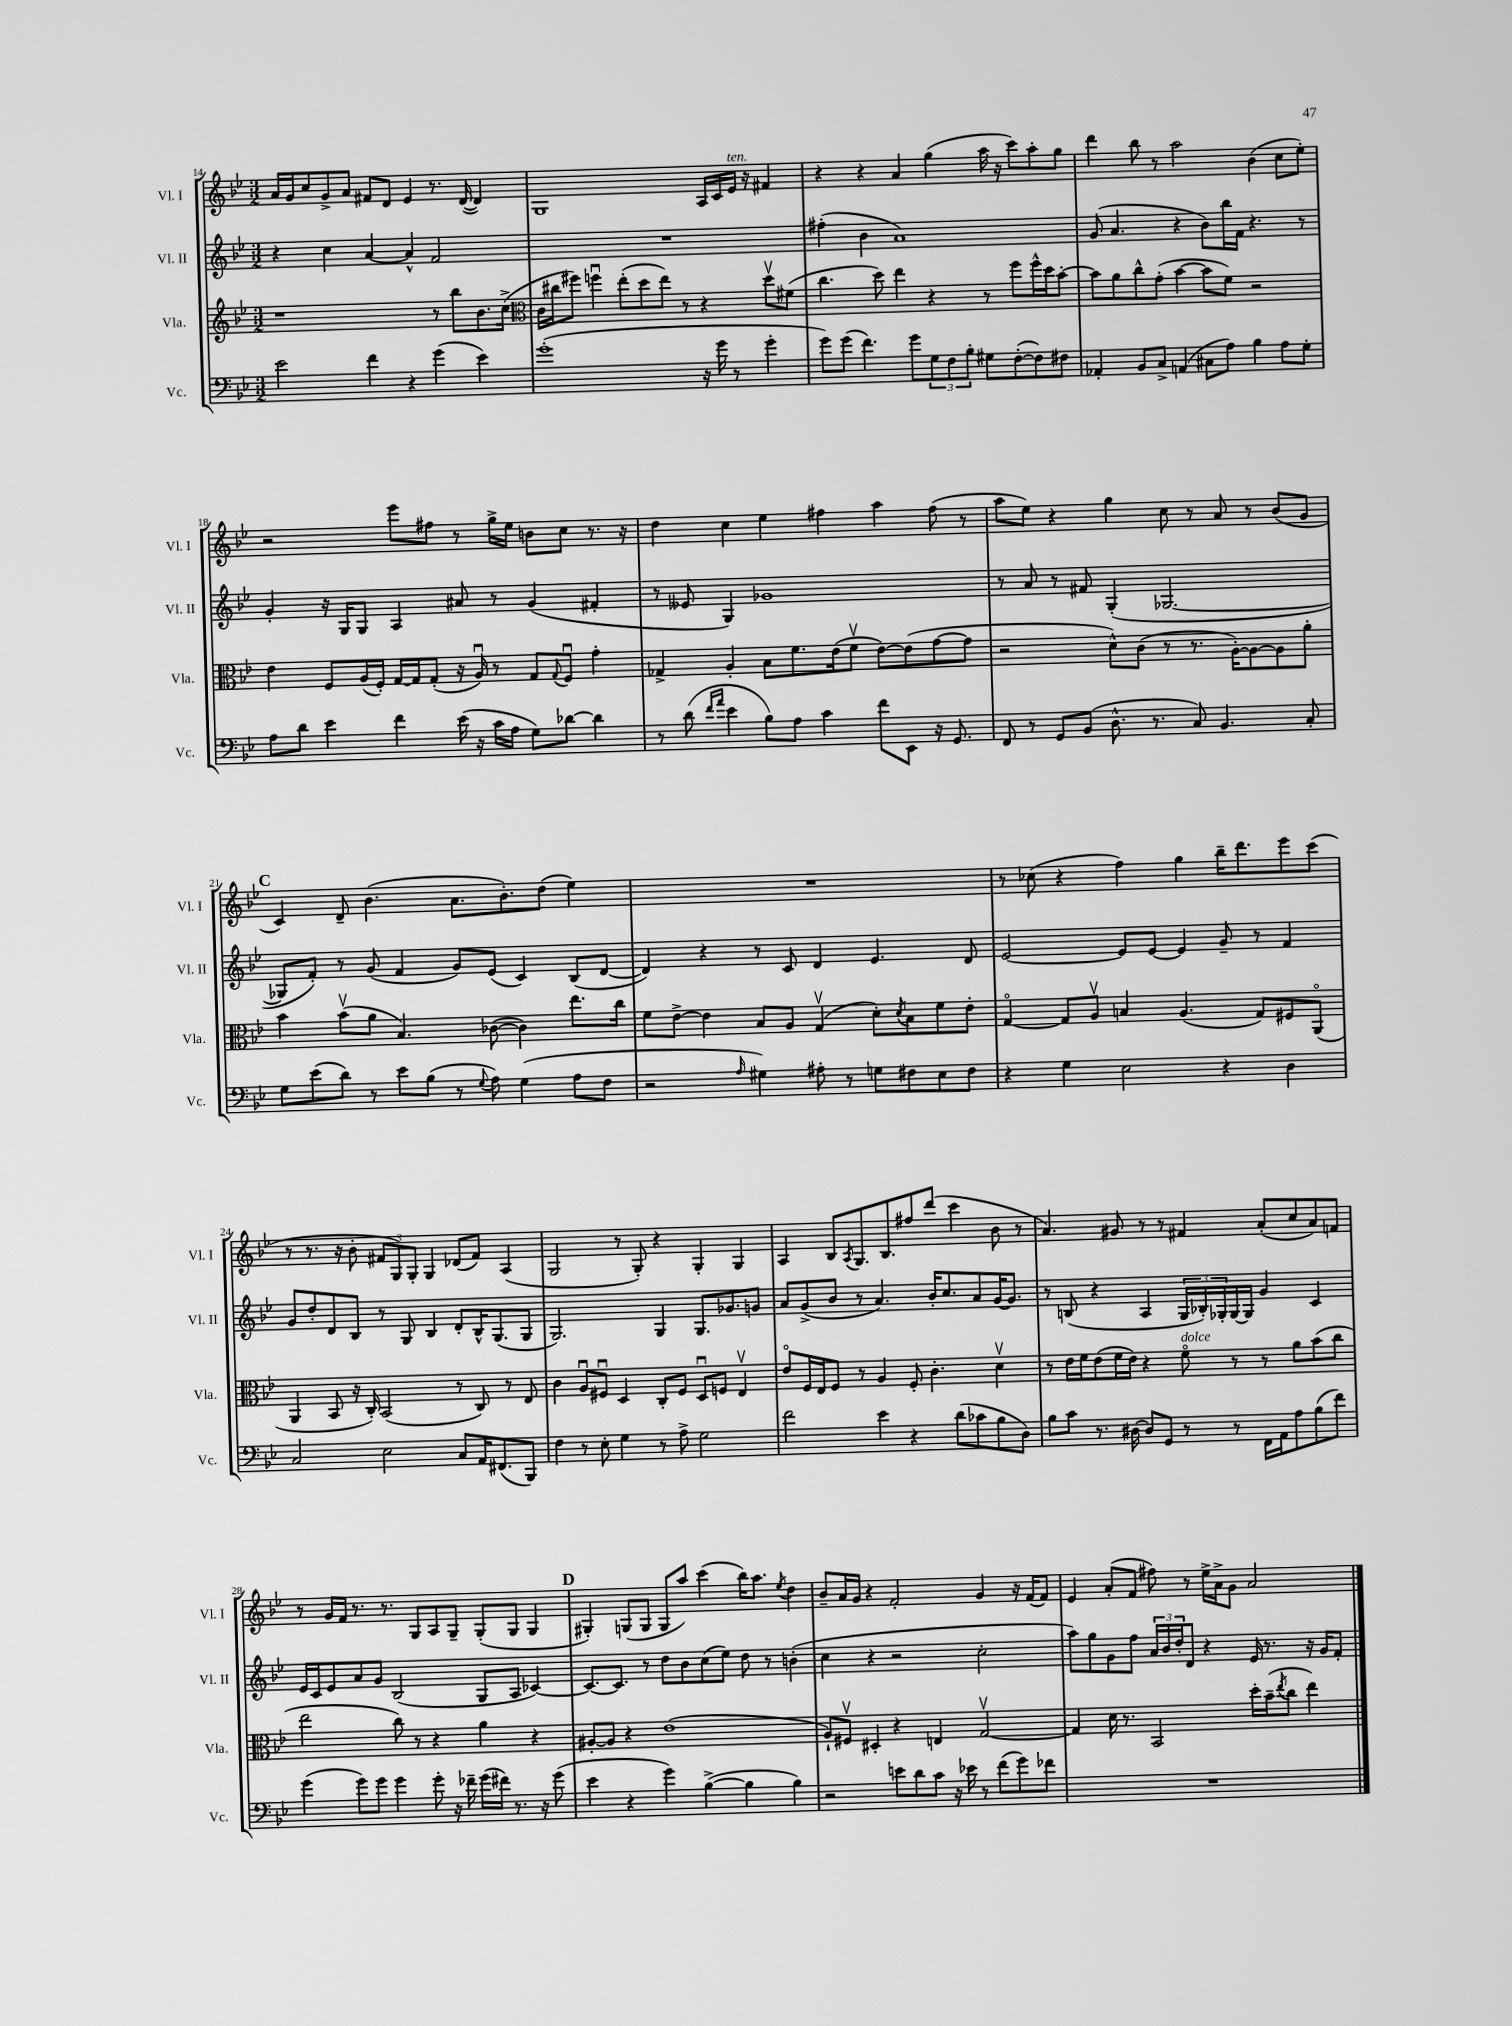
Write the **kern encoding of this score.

**kern	**kern	**kern	**kern
*staff4	*staff3	*staff2	*staff1
*clefF4	*clefG2	*clefG2	*clefG2
*k[b-e-]	*k[b-e-]	*k[b-e-]	*k[b-e-]
*M3/2	*M3/2	*M3/2	*M3/2
2e-\	1r	4r	16a/LL
.	.	.	16g/J
.	.	.	8cc/
.	.	4cc\	8g^/
.	.	.	8a/J
4f\	.	[4a/	8f#/L
.	.	.	8d/J
4r	.	4a^^/]	4e-/
(4g\	8r	2f/	8.r
.	8bb-\L	.	.
.	.	.	([16d/
4e-\)	8.b-\	.	4d/])
.	(16cc^\Jk	.	.
=	=	=	=
*	*clefC3	*	*
(1g'	16c\LL	1.r	1G
.	16cc#\J	.	.
.	8ff#\J)	.	.
.	4ffu\	.	.
.	(8ee-'\L	.	.
.	8dd\	.	.
.	8ee-\J)	.	.
.	8r	.	.
16r	4r	.	16A/LL
16g\	.	.	16c/
8r	.	.	16e-/JJ
.	.	.	16r
4g'\	8ddv\L	.	4f#/
.	(8f#\J	.	.
=	=	=	=
8g\L)	4.cc\	(4ff#'\	4r
(8g\J	.	.	.
4.f\)	.	4b-\	4r
.	8dd\)	.	.
.	4ee-\	1a)	4a/
8g\L	.	.	.
12G\	4r	.	(4gg\
12F\	.	.	.
12B-'\J	.	.	.
8G#\L	8r	.	16aa\
.	.	.	16r
([8F'\	8ff\L	.	8ccc\L)
8F\])	16ff^^\L	.	8aa'\
.	16dd\J	.	.
8F#\J	[8b-'\J	.	8gg\J
=	=	=	=
4AA-'/	8b-\]L	(8g/	4ddd\
.	8a\	4.a/	.
8BB-/L	8cc^^\	.	8bb-\
8C^/J	(8g'\J	.	8r
(4AA/	[4b-\	4r	2aa\
8C#\L	8b-\]L	8b-\L)	.
8A\J)	8f\J)	16bb-\L	.
.	.	16f\JJ	.
4B-\	2r	4.r	(4b-\
8A\L	.	.	8cc\L
8G'\J	.	8r	8ee-'\J)
=	=	=	=
8A\L	4e-\	4g'/	2r
8d\J	.	.	.
4e-\	8F/L	16r	.
.	.	16G/LK	.
.	(16A/L	8G/J	.
.	16F'/JJ)	.	.
4f\	[16G/LL	4A/	8eee-\L
.	16G/]J	.	.
.	(8G'/J	.	8ff#\J
(16e-\	16r	8a#/	8r
16r	16Au/)	.	.
16c\LL	8r	8r	16gg^\LL
16A\JJ	.	.	16ee-\JJ
8G\L)	8G/L	(4g/	8b\L
.	8qqG/	.	.
[8d-\J	8Fu/J	.	8cc\J
4d-\]	4g'\	4f#'/	8.r
.	.	.	16r
=	=	=	=
8r	4G-^/	8r	4dd\
(8d\	.	8e--/	.
16qqf/LL	.	.	.
16qqa/JJ	.	.	.
4e-\	4A'/	4G/)	4cc\
8B-\L)	8B-\L	1g-	4ee-\
8A\J	8.f\	.	.
4c\	.	.	4ff#\
.	(16e-\k	.	.
.	8fv\J	.	.
8f\L	[8e-\L)	.	4aa\
8EE-\J	(8e-\]	.	.
16r	[8g\	.	(8ff#\
8.GG/	.	.	.
.	8g\]J	.	8r
=	=	=	=
8FF/	2r	8r	8aa\L
8r	.	8a/	8ee-\J)
8GG/L	.	8r	4r
(8BB-/J	.	8f#/	.
8.D^^\	8d^^\L)	(4G'/	4gg\
.	(8c\J	.	.
8.r	.	.	.
.	8r	[2.G-/	8cc\
8C/)	8.r	.	8r
4.BB-/	.	.	8a/
.	[16A'\LK)	.	.
.	8A\_	.	8r
.	8A\]	.	(8b-/L
8C'/	8a'\J	.	8g/J
=	=	=	=
8G\L	4b-\	8G-/]L	4c/)
(8e-\	.	8f'/J)	.
8d\J)	(8b-v\L	8r	8d~/
8r	8a\J	(8g/	(4.b-\
8e-\L	4.B-/)	4f/	.
(8B-\J	.	.	.
8r	.	8g/L)	8.a\L
8qqG/	.	.	.
8A\)	([8c-\	(8e-/J	.
.	.	.	8.b-'\)
(4G\	4c-\])	4c/)	.
.	.	.	(8dd\J
8A\L	8.ee-\L	(8B-/L	4ee-\)
8F\J	.	[8d/J	.
.	16cc\Jk	.	.
=	=	=	=
2r	8f\L	4d/])	1.r
.	[8e-^\J	.	.
.	4e-\]	4r	.
16qqA/	.	.	.
4G#\)	8B-/L	8r	.
.	8A/J	8c/	.
8A#'\	(4Gv/	4d/	.
8r	.	.	.
8G\L	8d'\L)	4.e-/	.
.	8qd/	.	.
8F#\	8B-\	.	.
8E-\	8f\	.	.
8F#\J	8e-'\J	8d/	.
=	=	=	=
4r	[4Go/	[2e-/	8r
.	.	.	(8cc-\
4G\	8G/]L	.	4r
.	8Av/J	.	.
2E-\	4B/	8e-/]L	4ff\)
.	.	[8e-/J	.
.	(4.A/	4e-/]	4gg\
4r	.	8g~/	16bb-~\LK
.	.	.	8.ddd\
.	8G/L)	8r	.
4D\	8F#/	4f/	8eee-\
.	(8AAo/J	.	(8ccc\J
=	=	=	=
2C/	4AA/	8g/L	8r
.	.	8dd'/	8.r
.	8BB-/	8d/	.
.	.	.	16r
.	16r	8B-/J	8b-'\
.	16C'/)	.	.
2E-\	(2BB-/	8r	12f#/L
.	.	.	12G/)
.	.	8G/	.
.	.	.	12G'/J
.	.	4B-/	4G/
8C/L	8r	8d'/L	(8d-/L
16AA/K	8C/)	16B-^^/K	8f#/J)
(8.FF#/	.	(8.G/	.
.	8r	.	(4A/
8BBB-/J)	8E-/	8G/J	.
=	=	=	=
4F\	4c\	2.G/)	2G/
8r	8Au/L	.	.
8E-'\	8F#u/J	.	.
4G\	4D/	.	8r
.	.	.	8G'/)
8r	8C'/L	4G/	4r
8A^\	8F#/J	.	.
2G\	8Du/L	8.G/L	4G'/
.	8F/J	.	.
.	.	8.g-/	.
.	4E-v/	.	4G/
.	.	8g/J	.
=	=	=	=
2f\	8e-o/L	8a/L	4A/
.	16F/L	(8g^/	.
.	16E-/J	.	.
.	8F/J	8b-/J	8B-/L
.	.	.	8qA/
.	8r	8r	8.G/
4e-\	4A/	4.a/)	.
.	.	.	8.B-/
4r	8F'/	.	8ff#/
.	4.c'\	16b-'/LK	(8ddd/J
.	.	8.cc/	.
(8d\L	.	.	4ccc\
8c-\	.	8a/	.
8B-\	4dv\	[16g/K	8b-\
.	.	8.g/]J	.
8D\J)	.	.	8r
=	=	=	=
8B-\L	8r	8r	4.a/)
8c\J	16e-\LL	(8B/	.
.	16f\J	.	.
8.r	(8e-\	4r	.
.	16f\L	.	8g#/
[16D#\	16e-\JJ)	.	.
8D#/]L	4r	4A/	8r
8GG/J	.	.	8r
8r	8fo\	24G/LL	4f#/
.	.	24B-'/)	.
.	.	24G-'/	.
8r	8r	[16G-/	.
.	.	16G-/]JJ	.
16FF\LL	8r	4g/	(8a'/L
16AA\J	.	.	.
8A\	8a\L	.	8cc/
(8B-\	(8b-\	4c/	8a/)
8f\J)	8cc\J	.	8f/J
=	=	=	=
(4g\	2ee-\	16e-/LL	8r
.	.	16c/J	.
.	.	8e-/	16g/LL
.	.	.	16f/JJ
8g\L)	.	8a/	8.r
8g\J	.	8g/J	.
.	.	.	8.r
4g\	8cc\)	(2B-/	.
.	8r	.	8G/L
8g'\	4r	.	8A/
16r	.	.	8G~/J
16f-~\	.	.	.
(16g\LL	4a\	8G/L	(8G'/L
16f#\JJ)	.	.	.
8.r	.	8A/J	8G/J
.	4r	[4c-/)	4G/
16r	.	.	.
(8g\	.	.	.
=	=	=	=
4e-\	[8A#'/L	8.c-/_L	4G#'/)
.	8A#/]J	.	.
.	.	8.c-/]J	.
4r	4r	.	(8G/L
.	.	8r	8G/J
4g\)	(1e-	8dd\L	8G/L
.	.	8b-\	8aa/J)
([4B-^\	.	(8cc\	(4ccc\
.	.	8ee-\J)	.
4B-\]	.	8dd\	16bb-\LK)
.	.	.	8.aa\J
.	.	8r	.
.	.	.	8qee-/
4B-\)	.	(4b'\	4dd\
=	=	=	=
2r	8A`/L)	4cc\	8b-~/L
.	8F#v/J	.	16a/L
.	.	.	16g/JJ
.	4D#'/	4r	4r
8e\L	4r	2r	2f'/
8d\	.	.	.
8c\J	4E/	.	.
16r	.	.	.
16e-\	.	.	.
8r	[2Gv/	2cc'\	4g/
(8f\L	.	.	.
8g\)	.	.	16r
.	.	.	(16f/LK
8f-\J	.	.	8f/J)
=	=	=	=
1.r	4G/]	8aa\L)	4e-/
.	.	8gg\	.
.	16d\	8g\	(8a'/L
.	8.r	.	.
.	.	8ff\J	8f/J
.	2BB-/	24a/LL	8ff#\)
.	.	24b-/	.
.	.	24dd'/J	.
.	.	8d/J	8r
.	.	4r	16ee-^\LL
.	.	.	16a^\J
.	.	.	8g\J
.	16dd'\LL	16e-/	2a/
.	(16b-~\J	8.r	.
.	8qee-/	.	.
.	8cc\J	.	.
.	4ee-\)	16r	.
.	.	16g/LK	.
.	.	8f'/J	.
==	==	==	==
*-	*-	*-	*-
